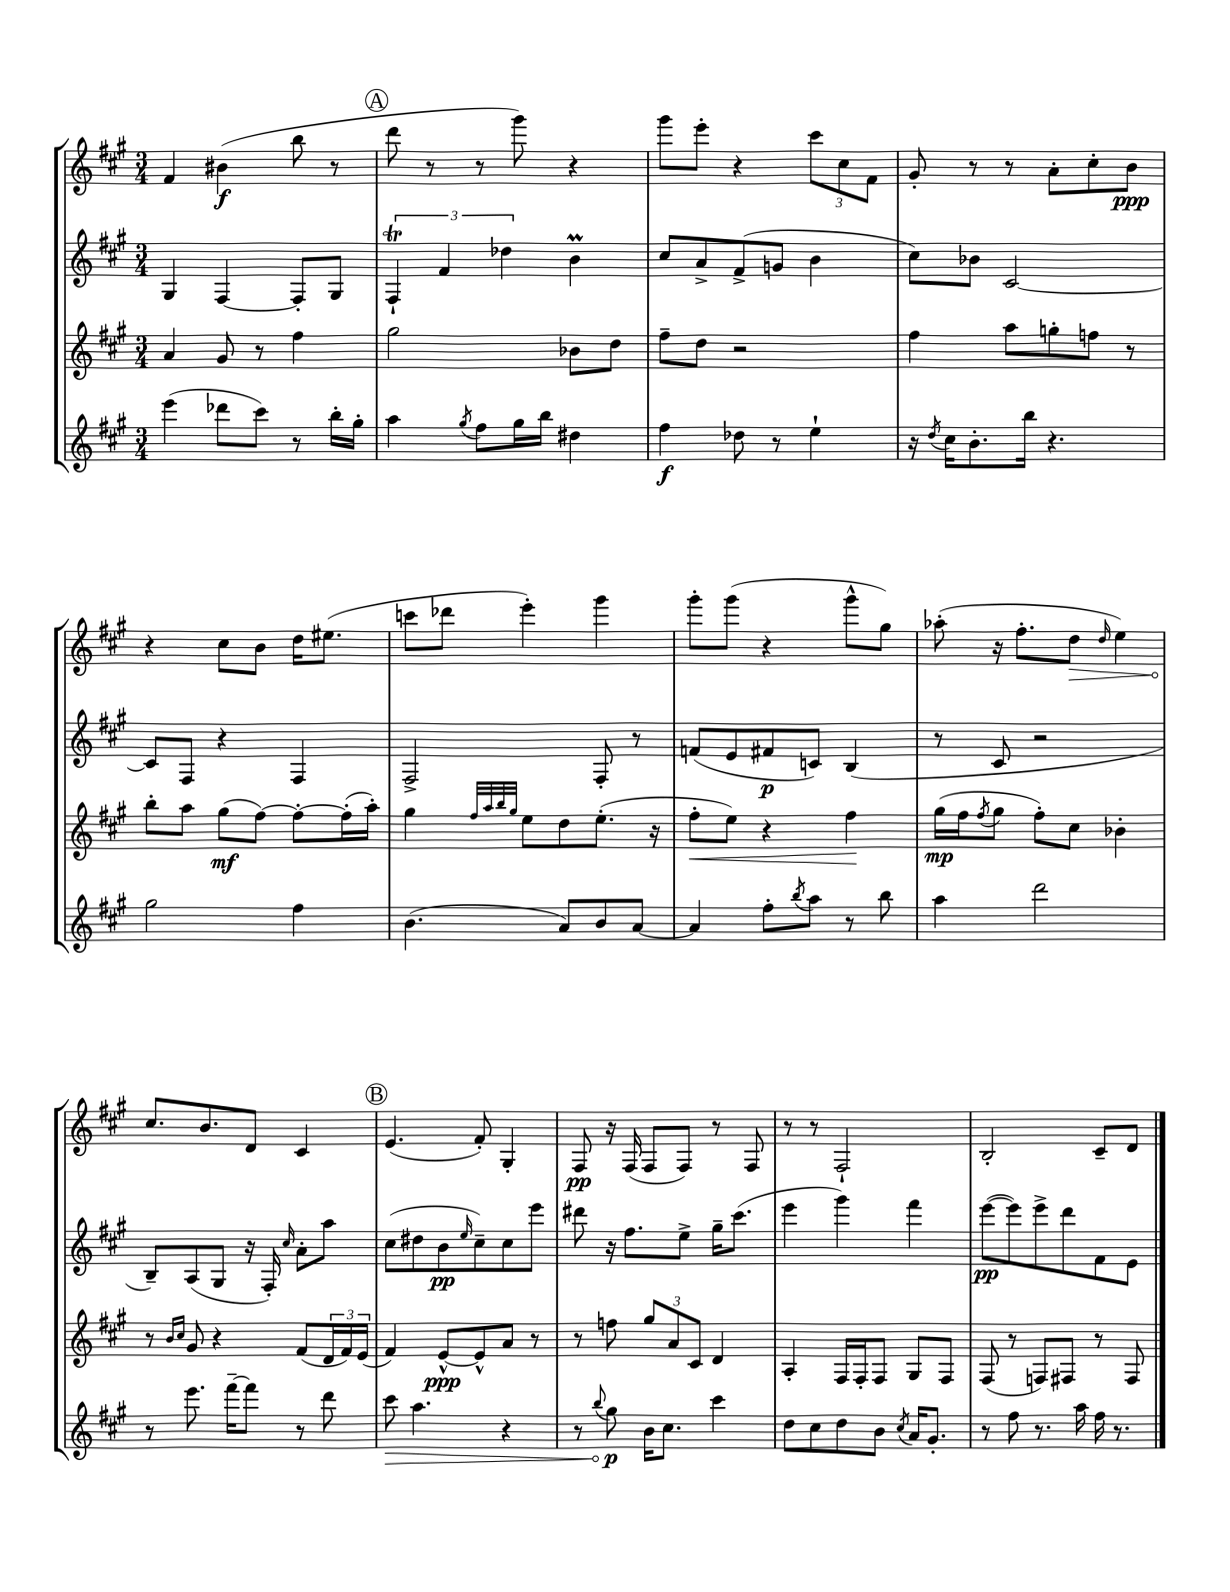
<<
\new StaffGroup <<
\new Staff = "s0" {
    \clef treble \key a \major \numericTimeSignature \time 3/4
    fis'4 bis'4\f( b''8 r8 |
    \mark \markup { \circle "A" } d'''8 r8 r8 gis'''8) r4 |
    gis'''8 e'''8-. r4 \tuplet 3/2 { cis'''8 cis''8 fis'8 } |
    gis'8-. r8 r8 a'8-. cis''8-. b'8\ppp |
    r4 cis''8 b'8 d''16 eis''8.( |
    c'''8 des'''8 e'''4-.) gis'''4 |
    gis'''8-. gis'''8( r4 gis'''8-^ gis''8) |
    aes''8-.( r16 fis''8.-. \once \override Hairpin.circled-tip = ##t d''8\> \grace { d''16 } e''4) |
    cis''8.\! b'8. d'8 cis'4 |
    \mark \markup { \circle "B" } e'4.( fis'8-.) gis4-. |
    fis8\pp r16 fis16( fis8 fis8) r8 fis8 |
    r8 r8 fis2-! |
    b2-. cis'8-- d'8 \bar "|." |
}
\new Staff = "s1" {
    \clef treble \key a \major \numericTimeSignature \time 3/4
    gis4 fis4~ fis8-. gis8 |
    \mark \markup { \circle "A" } \tuplet 3/2 { fis4-!\trill fis'4 des''4 } b'4\prall |
    cis''8 a'8-> fis'8->( g'8 b'4 |
    cis''8) bes'8 cis'2~ |
    cis'8 fis8 r4 fis4 |
    fis2-> fis8-. r8 |
    f'8( e'8 fis'8\p c'8) b4( |
    r8 cis'8 r2 |
    b8--) a8( gis8 r16 fis16-.) \grace { cis''16 } a'8-. a''8 |
    \mark \markup { \circle "B" } cis''8( dis''8 b'8\pp \grace { e''16 } cis''8--) cis''8 e'''8 |
    dis'''8 r16 fis''8. e''8-> gis''16-- cis'''8.( |
    e'''4 gis'''4) fis'''4 |
    e'''8~\pp( e'''8) e'''8-> d'''8 fis'8 e'8 \bar "|." |
}
\new Staff = "s2" {
    \clef treble \key a \major \numericTimeSignature \time 3/4
    a'4 gis'8 r8 fis''4 |
    \mark \markup { \circle "A" } gis''2 bes'8 d''8 |
    fis''8-- d''8 r2 |
    fis''4 a''8 g''8-. f''8 r8 |
    b''8-. a''8 gis''8\mf( fis''8~) fis''8~-. fis''16-.( a''16-.) |
    gis''4 \grace { fis''32 a''32 b''32 gis''32 } e''8 d''8 e''8.-.( r16 |
    fis''8-.\< e''8) r4 fis''4\! |
    gis''16\mp( fis''16 \acciaccatura { fis''8 } gis''8 fis''8-.) cis''8 bes'4-. |
    r8 \grace { b'16 cis''16 } gis'8 r4 fis'8( \tuplet 3/2 { d'16 fis'16) e'16( } |
    \mark \markup { \circle "B" } fis'4) e'8~-^\ppp e'8-^ a'8 r8 |
    r8 f''8 \tuplet 3/2 { gis''8 a'8 cis'8 } d'4 |
    a4-. fis16 fis16-. fis8 gis8 fis8 |
    fis8( r8 f8) fis8 r8 fis8 \bar "|." |
}
\new Staff = "s3" {
    \clef treble \key a \major \numericTimeSignature \time 3/4
    e'''4( des'''8 cis'''8) r8 b''16-. gis''16-. |
    \mark \markup { \circle "A" } a''4 \acciaccatura { gis''8 } fis''8 gis''16 b''16 dis''4 |
    fis''4\f des''8 r8 e''4-! |
    r16 \acciaccatura { d''8 } cis''16 b'8.-. b''16 r4. |
    gis''2 fis''4 |
    b'4.( a'8) b'8 a'8~ |
    a'4 fis''8-. \acciaccatura { b''8 } a''8 r8 b''8 |
    a''4 d'''2 |
    r8 e'''8. fis'''16~-- fis'''8 r8 d'''8 |
    \mark \markup { \circle "B" } \once \override Hairpin.circled-tip = ##t cis'''8\> a''4. r4 |
    r8 \appoggiatura { b''8 } gis''8\p\! b'16 cis''8. cis'''4 |
    d''8 cis''8 d''8 b'8 \acciaccatura { cis''8 } a'16 gis'8.-. |
    r8 fis''8 r8. a''16 fis''16 r8. \bar "|." |
}
>>
>>
\layout { \context { \Score \remove "Bar_number_engraver" } }
